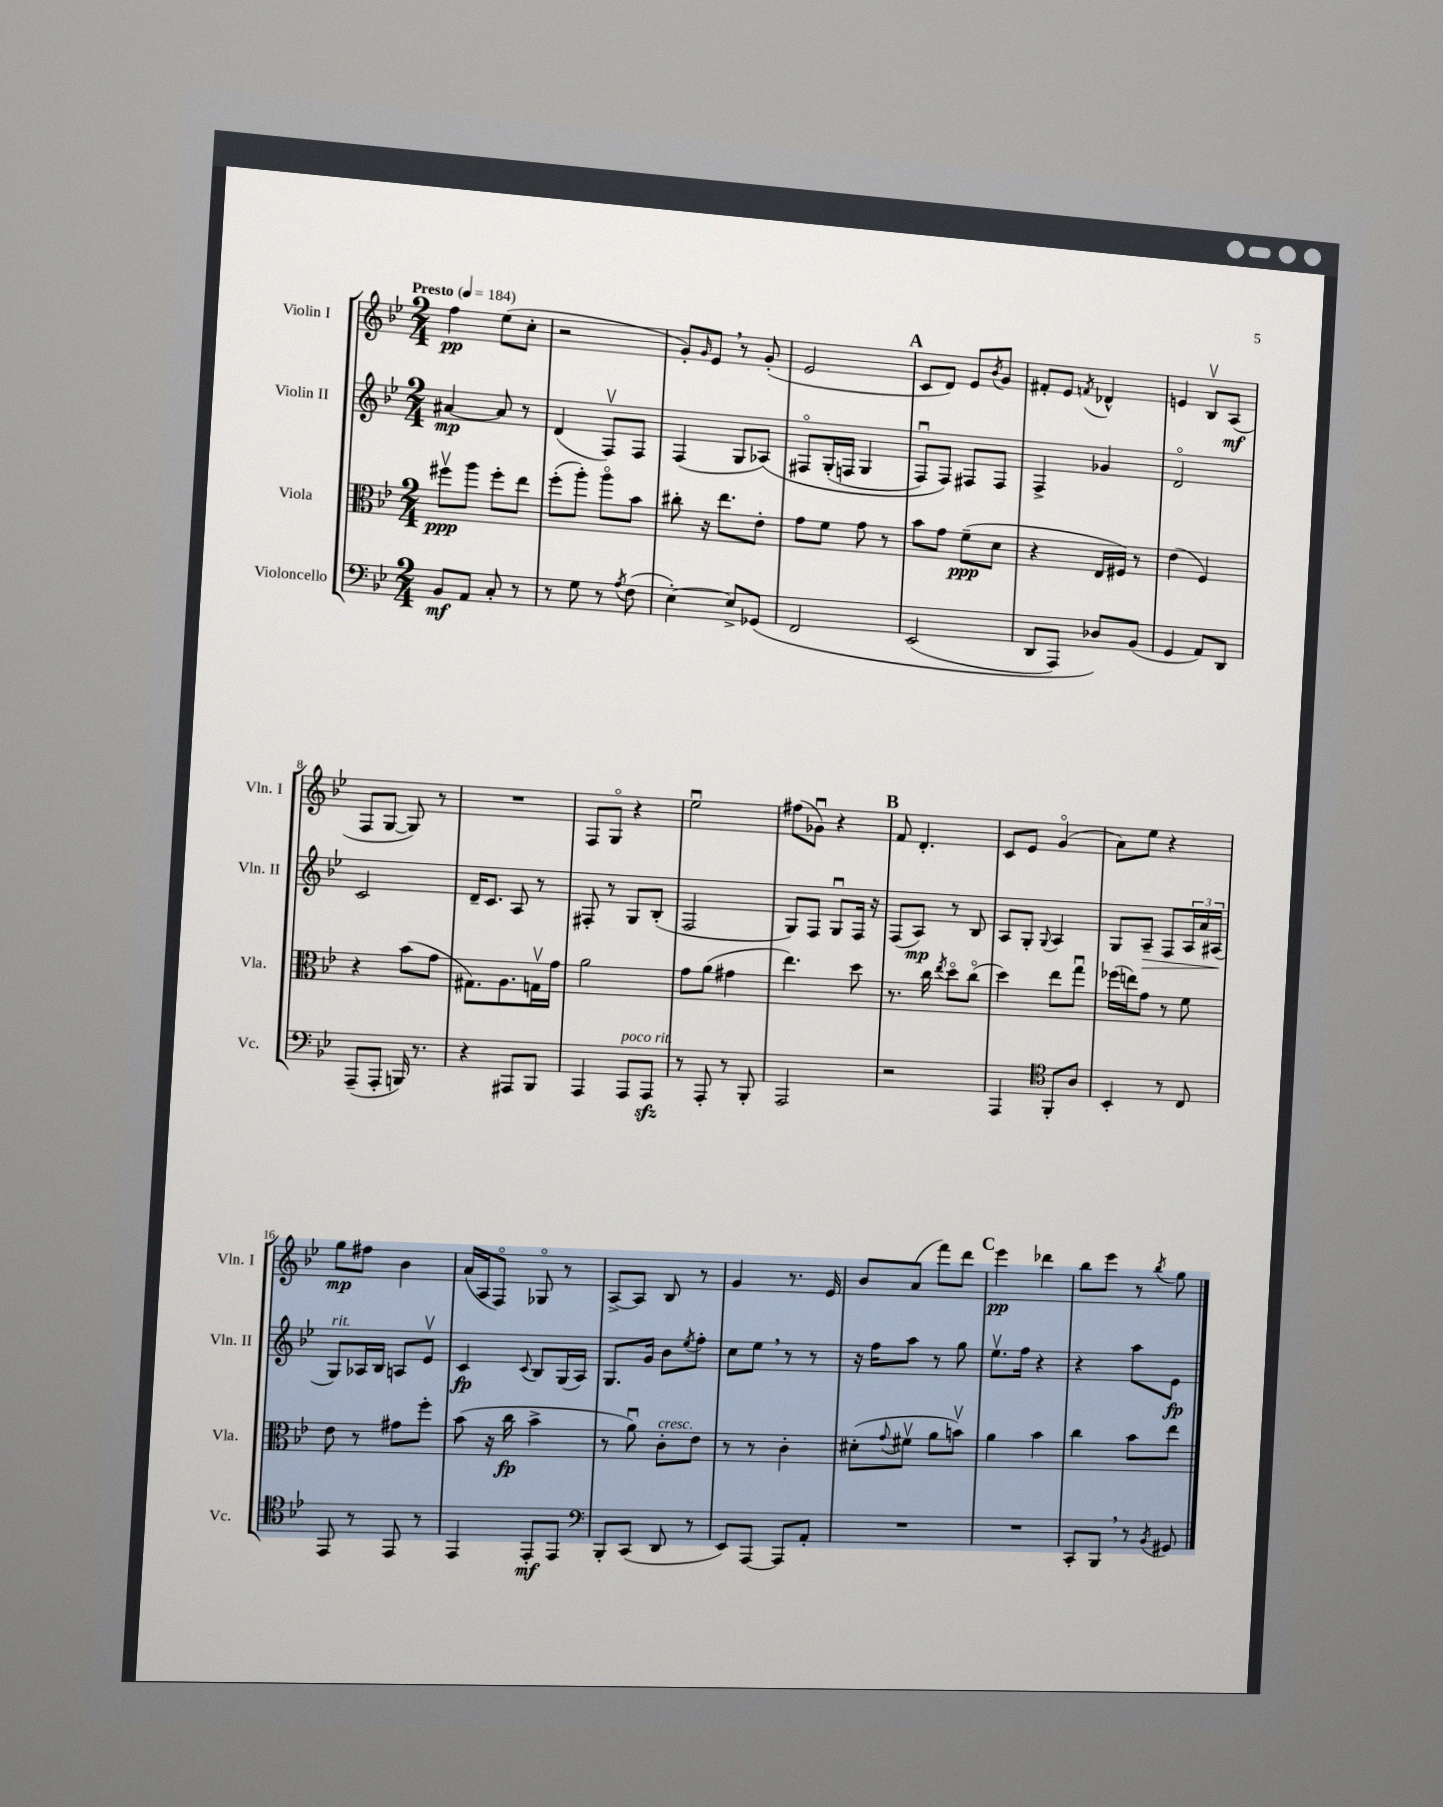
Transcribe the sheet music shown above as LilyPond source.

<<
\new StaffGroup <<
\new Staff = "s0" \with { instrumentName = "Violin I" shortInstrumentName = "Vln. I" } {
    \clef treble \key bes \major \numericTimeSignature \time 2/4 \tempo "Presto" 4 = 184
    f''4\pp ees''8( c''8-. |
    r2 |
    g'8-.) \grace { g'16 } ees'8 \breathe r8 g'8-.( |
    ees'2 |
    \mark \markup { \bold "A" } c'8 d'8) ees'8 \acciaccatura { bes'8 } g'8 |
    fis'8-. ees'8 \acciaccatura { f'8 } des'4-^ |
    e'4 bes8\upbow a8\mf( |
    f8 g8~ g8) r8 |
    R2 |
    f8 g8\flageolet r4 |
    ees''2\downbow |
    fis''8( ges'8\downbow) r4 |
    \mark \markup { \bold "B" } f'8 d'4.-. |
    c'8 ees'8 g'4\flageolet( |
    a'8) ees''8 r4 |
    g''8\mp fis''8 bes'4 |
    a'16( a16 f8\flageolet) ges8\flageolet r8 |
    a8~-> a8 bes8 r8 |
    g'4 r8. ees'16 |
    bes'8 a'8( f'''8) d'''8 |
    \mark \markup { \bold "C" } ees'''4\pp des'''4 |
    bes''8 ees'''8 r8 \acciaccatura { bes''8 } g''8 \bar "|." |
}
\new Staff = "s1" \with { instrumentName = "Violin II" shortInstrumentName = "Vln. II" } {
    \clef treble \key bes \major \numericTimeSignature \time 2/4
    ais'4~\mp ais'8 r8 |
    d'4( f8\upbow) f8 |
    f4( g8 aes8)\( |
    fis8\flageolet g16-.( f16 g4 |
    \mark \markup { \bold "A" } f8\downbow) f8\) fis8 fis8 |
    f4-> ges'4 |
    d'2\flageolet |
    c'2 |
    d'16-- c'8. a8 r8 |
    fis8-. r8 g8 bes8-.( |
    f2 |
    g8) f8 g8\downbow f16 r16 |
    \mark \markup { \bold "B" } f8( a8\mp) r8 bes8 |
    a8 g8-. \appoggiatura { g8 } a4 |
    g8 a8--\> f8 \tuplet 3/2 { a16 a'16 ais16\!( } |
    g8^\markup { \italic "rit." }) aes16 bes16 a8 ees'8\upbow |
    c'4\fp \appoggiatura { c'8 } bes8 g16( a16) |
    g8. g'16 bes'8 \acciaccatura { ees''8 } f''8-. |
    c''8 ees''8 \breathe r8 r8 |
    r16 f''16 a''8 r8 g''8 |
    \mark \markup { \bold "C" } ees''8.\upbow f''16 r4 |
    r4 a''8 ees'8\fp \bar "|." |
}
\new Staff = "s2" \with { instrumentName = "Viola" shortInstrumentName = "Vla." } {
    \clef alto \key bes \major \numericTimeSignature \time 2/4
    fis''8\upbow\ppp a''8 fis''8-. ees''8 |
    f''8-.( a''8-.) a''8\flageolet bes'8 |
    cis''8-. r16 ees''8. ees'8-. |
    g'8 f'8 g'8 r8 |
    \mark \markup { \bold "A" } bes'8 g'8 f'8--\ppp( d'8 |
    r4 ees16 fis16) r8 |
    ees'4( f4) |
    r4 bes'8( g'8 |
    gis8.) a8. g16\upbow g'16 |
    a'2 |
    g'8 a'8( gis'4 |
    ees''4.) d''8 |
    \mark \markup { \bold "B" } r8. c''16 \acciaccatura { ees''8 } d''8\flageolet c''8\flageolet( |
    d''4) ees''8 g''8\downbow |
    fes''16( e''16) g'8 r8 f'8 |
    ees'8 r8 gis'8 f''8-. |
    bes'8( r16 c''16\fp bes'4-> |
    r8 a'8\downbow) c'8-.^\markup { \italic "cresc." } ees'8 |
    r8 r8 c'4-. |
    dis'8-.( \appoggiatura { g'8 } fis'8\upbow a'8 b'8\upbow) |
    \mark \markup { \bold "C" } a'4 bes'4 |
    c''4 bes'8 ees''8 \bar "|." |
}
\new Staff = "s3" \with { instrumentName = "Violoncello" shortInstrumentName = "Vc." } {
    \clef bass \key bes \major \numericTimeSignature \time 2/4
    bes,8\mf a,8 c8-. r8 |
    r8 g8 r8 \acciaccatura { a8 } f8( |
    ees4~-.) ees8-> ges,8\( |
    f,2 |
    \mark \markup { \bold "A" } ees,2( |
    d,8 a,,8) des8\) bes,8( |
    g,4 a,8) d,8 |
    a,,8--( a,,8-. b,,16) r8. |
    r4 ais,,8 bes,,8 |
    a,,4 a,,8^\markup { \italic "poco rit." } a,,8\sfz |
    r8 a,,8-. r8 bes,,8-. |
    a,,2 |
    \mark \markup { \bold "B" } r2 |
    a,,4 \clef tenor f,8-. a8 |
    bes,4-. r8 c8 |
    ees,8 r8 ees,8 r8 |
    ees,4 ees,8-.\mf ees,8 |
    \clef bass bes,,8-. c,8( d,8 r8 |
    ees,8) a,,8~ a,,8 a,8-. |
    R2 |
    \mark \markup { \bold "C" } R2 |
    c,8-. bes,,8 \breathe r8 \acciaccatura { bes,8 } gis,8 \bar "|." |
}
>>
>>
